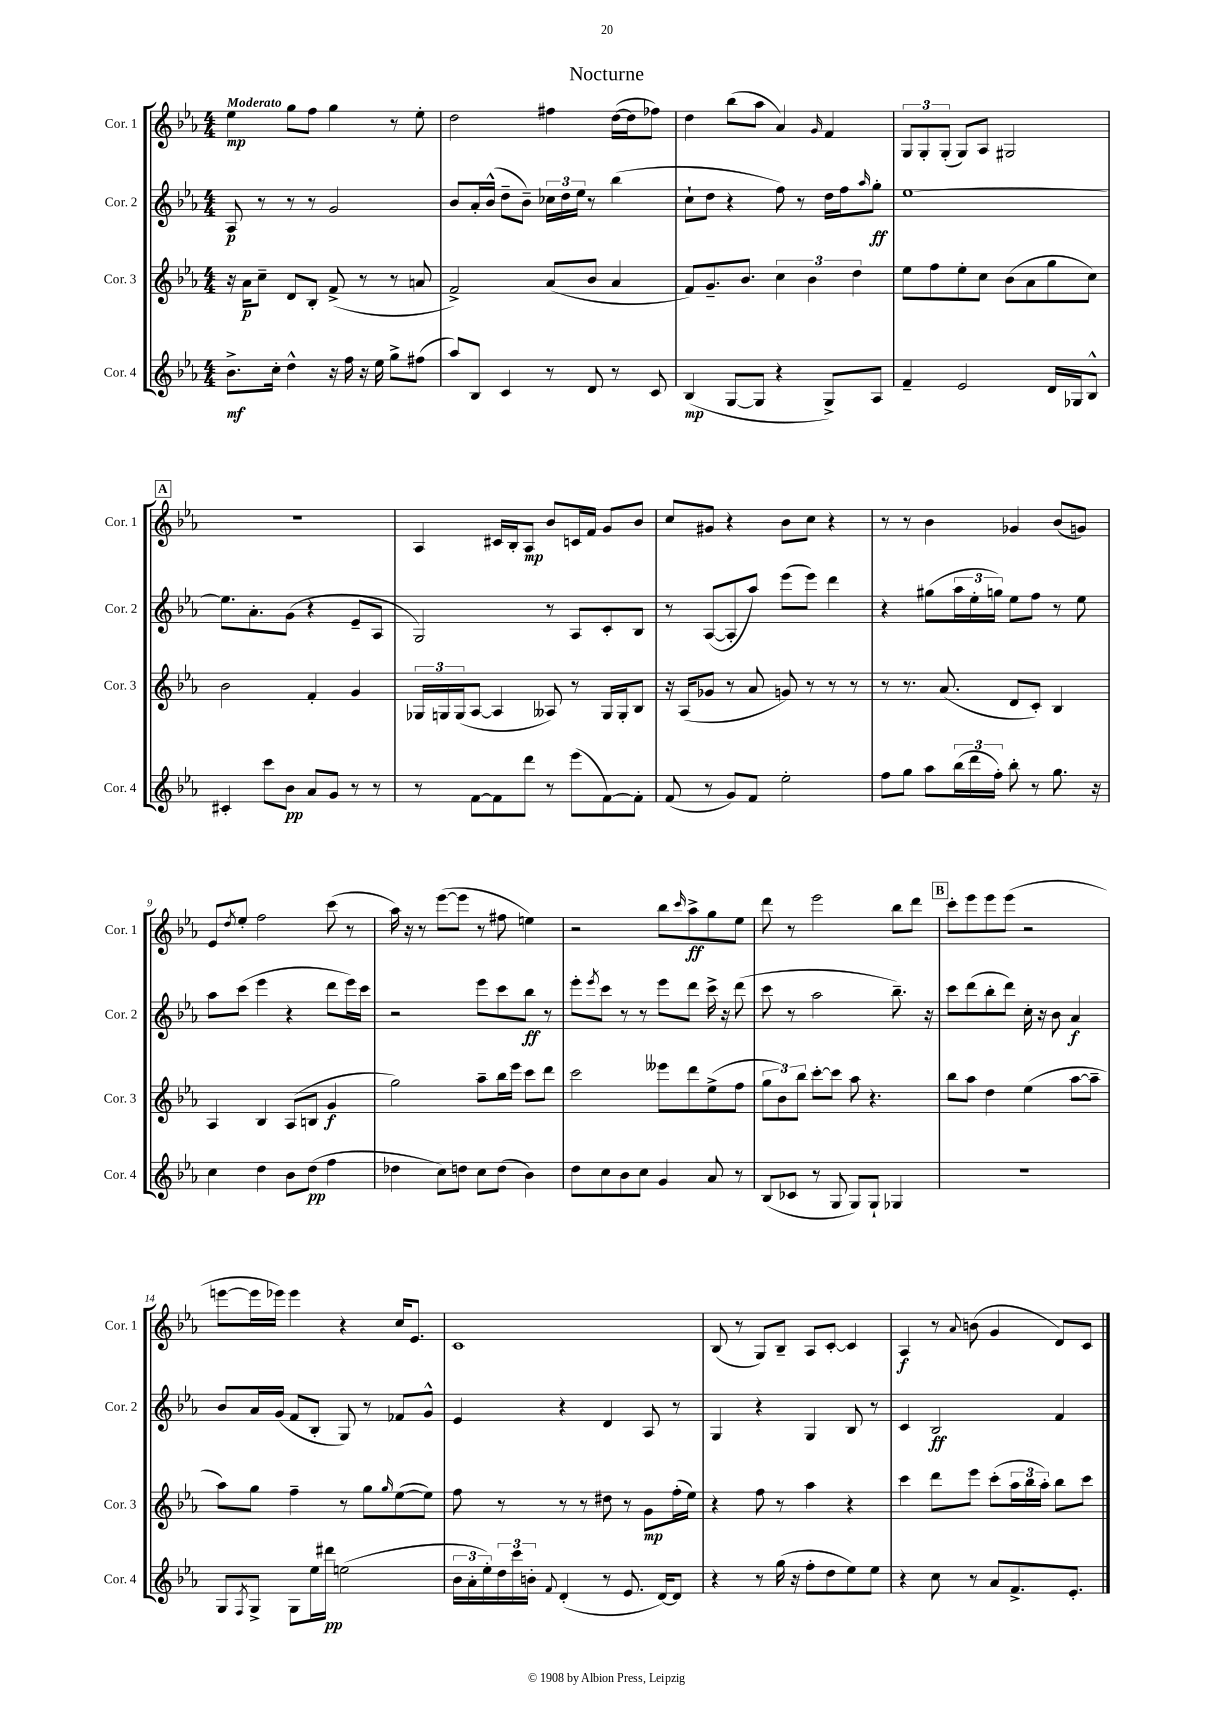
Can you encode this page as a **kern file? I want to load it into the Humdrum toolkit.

**kern	**kern	**kern	**kern
*staff4	*staff3	*staff2	*staff1
*clefG2	*clefG2	*clefG2	*clefG2
*k[b-e-a-]	*k[b-e-a-]	*k[b-e-a-]	*k[b-e-a-]
*M4/4	*M4/4	*M4/4	*M4/4
8.b-^	16r	8A-	4ee-
.	16a-	.	.
.	8cc~	8r	.
16cc'	.	.	.
4dd^^	8d	8r	8gg
.	8B-'	8r	8ff
16r	(8f^	2g	4gg
16ff	.	.	.
16r	8r	.	.
16ee-	.	.	.
8gg^	8r	.	8r
(8ff#	8a	.	8ee-'
=	=	=	=
8aa-)	2f^)	8b-	2dd
8B-	.	16a-'	.
.	.	(16b-^^	.
4c	.	8dd~	.
.	.	8b-~)	.
8r	(8a-	24cc-	4ff#
.	.	24dd	.
.	.	24ee-	.
8d	8b-	8r	.
8r	4a-	(4bb-	([16dd
.	.	.	16dd]
8c	.	.	8ff-)
=	=	=	=
(4B-	8f)	8cc`	4dd
.	8.g~	8dd	.
[8G	.	4r	(8bb-
.	8.b-	.	.
8G]	.	.	8aa-
4r	6cc	8ff)	4a-)
.	.	8r	.
.	6b-	.	.
.	.	.	16qqg
8G^)	.	16dd	4f
.	.	16ff	.
.	6dd	.	.
.	.	16qqaa-	.
8A-	.	8gg'	.
=	=	=	=
4f~	8ee-	[1ee-	12G
.	.	.	12G'
.	8ff	.	.
.	.	.	(12G'
2e-	8ee-'	.	8G)
.	8cc	.	8A-
.	(8b-	.	2G#
.	8a-	.	.
16d	8gg	.	.
16G-	.	.	.
8B-^^	8cc)	.	.
=	=	=	=
4c#'	2b-	8.ee-]	1r
.	.	8.a-'	.
8ccc	.	.	.
8b-	.	(8g	.
8a-	4f'	4r	.
8g	.	.	.
8r	4g	8e-~	.
8r	.	8A-	.
=	=	=	=
8r	24G-	2G)	4A-
.	24G	.	.
.	(24G	.	.
[8f	[8A-	.	.
8f]	4A-]	.	16c#
.	.	.	16B-'
8ddd	.	.	8A-
8r	8A--)	8r	8b-
(8eee-	8r	8A-	16c
.	.	.	16f
[8f)	16G	8c'	8g
.	16G'	.	.
8f']	8B-	8B-	8b-
=	=	=	=
(8f	16r	8r	8cc
.	(16A-	.	.
8r	8g-	([8A-	8g#
8g)	8r	8A-']	4r
8f	8a-	8aa-)	.
2ee-'	8g)	(8eee-	8b-
.	8r	8eee-)	8cc
.	8r	4ddd	4r
.	8r	.	.
=	=	=	=
8ff	8r	4r	8r
8gg	8.r	.	8r
8aa-	.	(8gg#	4b-
.	(8.a-	.	.
(24bb-	.	24aa-	.
24ddd	.	24ee-'	.
24ff')	.	24gg)	.
8bb-'	8d	8ee-	4g-
8r	8c')	8ff	.
8.gg	4B-	8r	(8b-
.	.	8ee-	8g)
16r	.	.	.
=	=	=	=
4cc	4A-	8aa-	8e-
.	.	.	8qdd
.	.	(8ccc	8ee-'
4dd	4B-	4eee-	2ff
8b-	(8A-	4r	.
(8dd	8B	.	.
4ff	4g	8ddd	(8ccc
.	.	16eee-)	8r
.	.	16ccc	.
=	=	=	=
4dd-	2gg)	2r	16aa-)
.	.	.	16r
.	.	.	8r
8cc)	.	.	([8eee-
8dd	.	.	8eee-]
8cc	8aa-~	8eee-	8r
(8dd	16bb-	8ccc	8ff#
.	16eee-	.	.
4b-)	8ccc	8bb-	4ee)
.	8ddd	8r	.
=	=	=	=
8dd	2ccc	8eee-'	2r
.	.	8qeee-	.
8cc	.	8ccc	.
8b-	.	8r	.
8cc	.	8r	.
4g	8eee--	8eee-	8bb-
.	.	.	16qqccc
.	8ddd	8ddd	8aa-^
8a-	(8ee-^	16ccc^	8gg
.	.	16r	.
8r	8ff	(8ddd	8ee-
=	=	=	=
(8B-	12gg	8ccc	8ddd
.	12b-)	.	.
8c-	.	8r	8r
.	12bb-	.	.
8r	[8ccc'	2aa-	2eee-
8G	8ccc]	.	.
8G)	8aa-	.	.
8G`	4.r	.	.
4G-	.	8.bb-~)	8bb-
.	.	.	8ddd
.	.	16r	.
=	=	=	=
1r	8bb-	8ccc	8ccc'
.	8aa-	(8ddd	8eee-
.	4dd	8bb-'	8eee-
.	.	8ddd)	(8eee-
.	(4ee-	16cc'	2r
.	.	16r	.
.	.	8b-	.
.	[8aa-	4a-	.
.	8aa-~]	.	.
=	=	=	=
8G	8aa-)	8b-	[8eee
8qF	.	.	.
8G^	8gg	16a-	16eee]
.	.	(16g	16eee-)
8G	4ff~	8f	4eee-
16ee-	.	8B-'	.
16ddd#	.	.	.
(2ee	8r	8G)	4r
.	8gg	8r	.
.	16qqgg	.	.
.	([8ee-	8f-	16cc
.	.	.	8.e-
.	8ee-])	8g^^	.
=	=	=	=
24b-	8ff	4e-	1c
24a-'	.	.	.
24ee-')	.	.	.
24dd	8r	.	.
24ccc	.	.	.
24b'	.	.	.
8qqf	.	.	.
(4d'	8r	4r	.
.	8r	.	.
8r	8dd#	4d	.
8.e-	8r	.	.
.	8g	8A-	.
[16d)	.	.	.
8d]	(16ff'	8r	.
.	16ee-)	.	.
=	=	=	=
4r	4r	4G	(8B-
.	.	.	8r
8r	8ff	4r	8G)
(16gg	8r	.	8B-~
16r	.	.	.
8ff'	4aa-	4G	8A-
8dd	.	.	[8c'
8ee-)	4r	8B-	4c]
8ee-	.	8r	.
=	=	=	=
4r	4ccc	4c	4A-
8cc	8ddd	2B-	8r
.	.	.	8qqa-
8r	8eee-	.	(8b
8a-	(8ccc'	.	4g
8.f^	24aa-	.	.
.	24bb-	.	.
.	24aa-')	.	.
.	8bb-	4f	8d)
8.e-'	.	.	.
.	8ccc	.	8c
==	==	==	==
*-	*-	*-	*-
